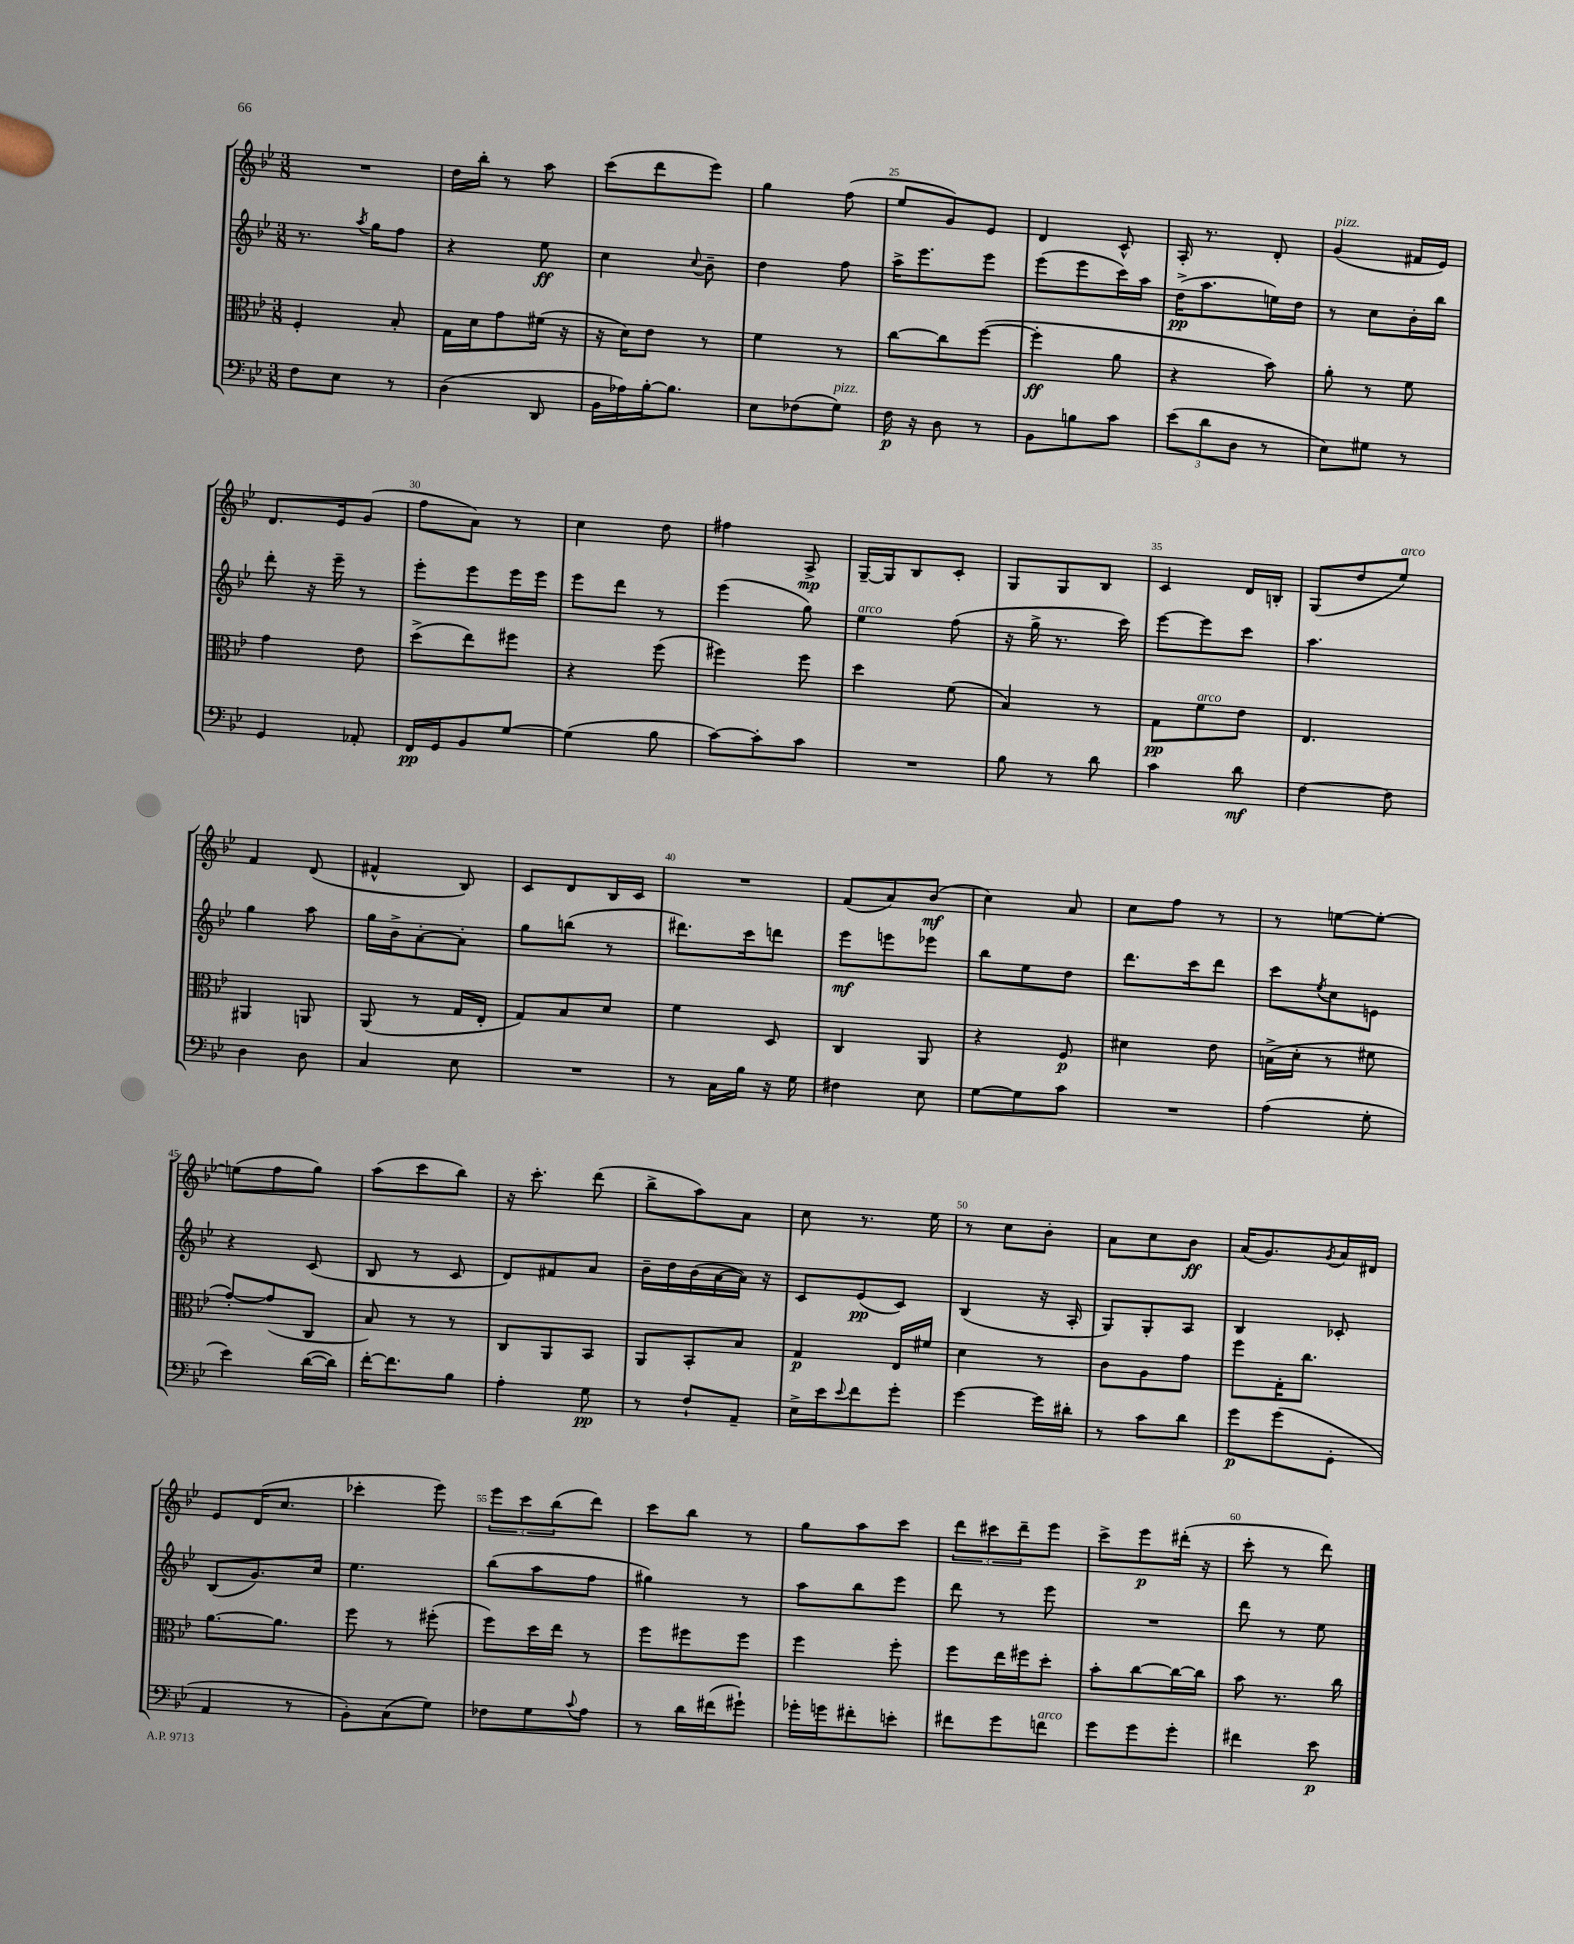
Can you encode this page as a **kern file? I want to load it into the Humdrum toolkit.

**kern	**dynam	**kern	**dynam	**kern	**dynam	**kern	**dynam
*part4	*part4	*part3	*part3	*part2	*part2	*part1	*part1
*staff4	*staff4	*staff3	*staff3	*staff2	*staff2	*staff1	*staff1
*clefF4	*	*clefC3	*	*clefG2	*	*clefG2	*
*k[b-e-]	*	*k[b-e-]	*	*k[b-e-]	*	*k[b-e-]	*
*M3/8	*	*M3/8	*	*M3/8	*	*M3/8	*
=21	=21	=21	=21	=21	=21	=21	=21
8F\L	.	4F'/	.	8.r	.	4.r	.
8E-\J	.	.	.	.	.	.	.
.	.	.	.	8qaa/	.	.	.
.	.	.	.	16gg\KL	.	.	.
8r	.	8B-'/	.	8ff\J	.	.	.
=22	=22	=22	=22	=22	=22	=22	=22
(4D\	.	16G\LL	.	4r	.	16dd\LL	.
.	.	16d\J	.	.	.	16bb-'\JJ	.
.	.	8g\	.	.	.	8r	.
8DD/	.	(16f#X\Jk	.	8ee-\	ff	8aa\	.
.	.	16r	.	.	.	.	.
=23	=23	=23	=23	=23	=23	=23	=23
16BB-\LL	.	16r	.	4cc\	.	(8ccc\L	.
16A-X\)	.	16d\KL)	.	.	.	.	.
[16B-'\J	.	8e-\J	.	.	.	8ddd\	.
8.B-\J]	.	.	.	.	.	.	.
.	.	.	.	8qqcc/	.	.	.
.	.	8r	.	8b-~\	.	8eee-\J)	.
=24	=24	=24	=24	=24	=24	=24	=24
8E-\L	.	4f\	.	4dd\	.	4gg\	.
(8F-X\	.	.	.	.	.	.	.
!LO:TX:a:i:t=pizz.	!	!	!	!	!	!	!
8G\J)	.	8r	.	8ff\	.	(8ff\	.
=25	=25	=25	=25	=25	=25	=25	=25
16F\	p	[8cc\L	.	16aa^\KL	.	8ee-/L	.
16r	.	.	.	8.eee-\	.	.	.
8D\	.	8cc\]	.	.	.	8g/)	.
8r	.	([8ff\J	.	8eee-\J	.	8e-/J	.
=26	=26	=26	=26	=26	=26	=26	=26
8BB-\L	.	4ff'\]	ff	(8eee-\L	.	4d/	.
8Bn\	.	.	.	8eee-\	.	.	.
8c\J	.	8a\	.	16ccc\L)	.	8c^^/	.
.	.	.	.	16aa\JJ	.	.	.
=27	=27	=27	=27	=27	=27	=27	=27
(12e-\L	.	4r	.	(16dd^\KL	pp	16A'/	.
.	.	.	.	8.aa\	.	8.r	.
12d\	.	.	.	.	.	.	.
12D\J	.	.	.	.	.	.	.
8r	.	8b-\)	.	16een\L)	.	8d'/	.
.	.	.	.	16dd\JJ	.	.	.
=28	=28	=28	=28	=28	=28	=28	=28
!	!	!	!	!	!	!LO:TX:a:i:t=pizz.	!
8E-\L)	.	8a'\	.	8r	.	(4g/	.
8G#X\J	.	8r	.	8cc\L	.	.	.
8r	.	8f\	.	16b-'\L	.	16f#X/LL	.
.	.	.	.	16bb-\JJ	.	16e-/JJ)	.
!!LO:LB:g=z
=29	=29	=29	=29	=29	=29	=29	=29
4GG/	.	4g\	.	8ddd'\	.	8.d/L	.
.	.	.	.	16r	.	.	.
.	.	.	.	16eee-~\	.	16e-/k	.
8AA-X'/	.	8e-\	.	8r	.	(8g/J	.
=30	=30	=30	=30	=30	=30	=30	=30
16FF/LL	pp	(8dd^\L	.	8eee-'\L	.	8ff\L	.
16GG/J	.	.	.	.	.	.	.
8BB-/	.	8ee-\)	.	8eee-\	.	8a\J)	.
[8G/J	.	8ff#X\J	.	16eee-\L	.	8r	.
.	.	.	.	16eee-\JJ	.	.	.
=31	=31	=31	=31	=31	=31	=31	=31
(4G\]	.	4r	.	8eee-\L	.	4cc\	.
.	.	.	.	8ddd\J	.	.	.
8B-\	.	(8ff\	.	8r	.	8dd\	.
=32	=32	=32	=32	=32	=32	=32	=32
[8c\L)	.	4ff#X\)	.	(4eee-\	.	4ff#X\	.
8c'\]	.	.	.	.	.	.	.
8c\J	.	8ff#\	.	8gg\)	.	8A^/	mp
=33	=33	=33	=33	=33	=33	=33	=33
!	!	!	!	!LO:TX:a:i:t=arco	!	!	!
4.r	.	4dd\	.	4ee-\	.	[16G~/LL	.
.	.	.	.	.	.	16G/J]	.
.	.	.	.	.	.	8B-/	.
.	.	(8f\	.	(8ff\	.	8c'/J	.
=34	=34	=34	=34	=34	=34	=34	=34
8B-\	.	4B-/)	.	16r	.	8G/L	.
.	.	.	.	16gg^\	.	.	.
8r	.	.	.	8.r	.	8G/	.
8d\	.	8r	.	.	.	8B-/J	.
.	.	.	.	16ccc\)	.	.	.
=35	=35	=35	=35	=35	=35	=35	=35
4c\	.	8G\L	pp	[8eee-\L	.	4c/	.
!	!	!LO:TX:a:i:t=arco	!	!	!	!	!
.	.	8f\	.	8eee-\]	.	.	.
8d\	mf	8e-\J	.	8ccc\J	.	16d/LL	.
.	.	.	.	.	.	16Bn'/JJ	.
=36	=36	=36	=36	=36	=36	=36	=36
[4F\	.	4.E-/	.	4.aa\	.	(8G/L	.
.	.	.	.	.	.	8dd/	.
!	!	!	!	!	!	!LO:TX:a:i:t=arco	!
8F\]	.	.	.	.	.	8ee-/J)	.
!!LO:LB:g=z
=37	=37	=37	=37	=37	=37	=37	=37
4D\	.	4AA#X/	.	4gg\	.	4f/	.
8D\	.	8AAn/	.	8aa\	.	(8d/	.
=38	=38	=38	=38	=38	=38	=38	=38
4C/	.	(8AA/	.	16gg\LL	.	4f#X^^/	.
.	.	.	.	16b-^\J	.	.	.
.	.	8r	.	[8a'\	.	.	.
8E-\	.	16G/LL	.	8a'\J]	.	8B-/)	.
.	.	16E-'/JJ	.	.	.	.	.
=39	=39	=39	=39	=39	=39	=39	=39
4.r	.	8G/L)	.	8gg\L	.	8c/L	.
.	.	8B-/	.	(8bbn\J	.	8d/	.
.	.	8d/J	.	8r	.	16B-/L	.
.	.	.	.	.	.	16c/JJ	.
=40	=40	=40	=40	=40	=40	=40	=40
8r	.	4f\	.	8.ddd#X\L)	.	4.r	.
16C\LL	.	.	.	.	.	.	.
16B-\JJ	.	.	.	16ccc\k	.	.	.
16r	.	8D/	.	8dddn\J	.	.	.
16G\	.	.	.	.	.	.	.
=41	=41	=41	=41	=41	=41	=41	=41
4F#X\	.	4C/	.	8eee-\L	mf	(8f/L	.
.	.	.	.	8eeen\	.	8a/)	.
8E-\	.	8AA/	.	8eee-X\J	.	(8b-/J	mf
=42	=42	=42	=42	=42	=42	=42	=42
[8G\L	.	4r	.	8bb-\L	.	4cc\)	.
8G\]	.	.	.	8ee-\	.	.	.
8c\J	.	8F/	p	8dd\J	.	8a/	.
=43	=43	=43	=43	=43	=43	=43	=43
4.r	.	4d#X\	.	8.ddd\L	.	8cc\L	.
.	.	.	.	.	.	8ff\J	.
.	.	.	.	16ccc\k	.	.	.
.	.	8e-\	.	8ddd\J	.	8r	.
=44	=44	=44	=44	=44	=44	=44	=44
(4A\	.	(16Bn^\LL	.	8ccc\L	.	8r	.
.	.	16d'\JJ	.	.	.	.	.
.	.	.	.	8qee-/	.	.	.
.	.	8r	.	8cc\	.	[8een\L	.
8G'\	.	8f#X\	.	8en\J	.	8ee'\J_	.
!!LO:LB:g=z
=45	=45	=45	=45	=45	=45	=45	=45
4e-\)	.	[8g'/L)	.	4r	.	(8een\L]	.
.	.	(8g/]	.	.	.	8ff\	.
([16d\LL	.	8C/J	.	(8c/	.	8gg\J)	.
16d\JJ])	.	.	.	.	.	.	.
=46	=46	=46	=46	=46	=46	=46	=46
[16f'\KL	.	8B-/)	.	8B-/	.	(8aa\L	.
8.f\]	.	.	.	.	.	.	.
.	.	8r	.	8r	.	8ccc\	.
8B-\J	.	8r	.	8c/	.	8bb-\J)	.
=47	=47	=47	=47	=47	=47	=47	=47
4A'\	.	8C/L	.	8d/L)	.	16r	.
.	.	.	.	.	.	8.ccc'\	.
.	.	8AA/	.	8f#X/	.	.	.
8G\	pp	8BB-/J	.	8a/J	.	(8ddd\	.
=48	=48	=48	=48	=48	=48	=48	=48
8r	.	8AA/L	.	16b-~\LL	.	8bb-^\L	.
.	.	.	.	16dd\	.	.	.
8F`/L	.	8BB-'/	.	(16b-\	.	8aa\)	.
.	.	.	.	[16a\	.	.	.
8AA~/J	.	8B-/J	.	16a\JJ])	.	8a\J	.
.	.	.	.	16r	.	.	.
=49	=49	=49	=49	=49	=49	=49	=49
16E-^\LL	.	4G/	p	8c/L	.	8cc\	.
16e-\J	.	.	.	.	.	.	.
8qqe-/	.	.	.	.	.	.	.
8f\	.	.	.	(8e-/	pp	8.r	.
8g'\J	.	16E-/LL	.	8c/J)	.	.	.
.	.	16f#X/JJ	.	.	.	16ee-\	.
=50	=50	=50	=50	=50	=50	=50	=50
[4g\	.	4d\	.	(4B-/	.	8r	.
.	.	.	.	.	.	8cc\L	.
16g\LL]	.	8r	.	16r	.	8b-'\J	.
16d#X'\JJ	.	.	.	16A'/	.	.	.
=51	=51	=51	=51	=51	=51	=51	=51
8r	.	8c\L	.	8G/L)	.	8a\L	.
8c\L	.	8A\	.	8G'/	.	8cc\	.
8d\J	.	8g\J	.	8A/J	.	8b-\J	ff
=52	=52	=52	=52	=52	=52	=52	=52
8g\L	p	8ff\L	.	4B-/	.	(16a/KL	.
.	.	.	.	.	.	8.g/)	.
(8g\	.	16G'\K	.	.	.	.	.
.	.	8.cc\J	.	.	.	.	.
.	.	.	.	.	.	8qg/	.
8GG'\J	.	.	.	8c-X'/	.	16a/L	.
.	.	.	.	.	.	16d#X/JJ	.
!!LO:LB:g=z
=53	=53	=53	=53	=53	=53	=53	=53
4AA/	.	[8.a\L	.	(8B-/L	.	8e-/L	.
.	.	.	.	8.g/)	.	(16d/K	.
.	.	8.a\J]	.	.	.	8.cc/J	.
8r	.	.	.	.	.	.	.
.	.	.	.	16cc/Jk	.	.	.
=54	=54	=54	=54	=54	=54	=54	=54
8BB-'\L)	.	8ff\	.	4.ee-\	.	4ccc-X'\	.
(8C\	.	8r	.	.	.	.	.
8G\J)	.	(8ff#X'\	.	.	.	8eee-\)	.
=55	=55	=55	=55	=55	=55	=55	=55
8F-X\L	.	8ff\L)	.	(8bb-\L	.	12eee-\L	.
.	.	.	.	.	.	12ccc\	.
8G\	.	16dd\L	.	8aa\	.	.	.
.	.	.	.	.	.	(12bb-\	.
.	.	16ee-\JJ	.	.	.	.	.
8qqc/	.	.	.	.	.	.	.
8A\J	.	8r	.	8ff\J	.	8ddd\J)	.
=56	=56	=56	=56	=56	=56	=56	=56
8r	.	8ff\L	.	4gg#X\)	.	8ccc\L	.
16d\LL	.	8ff#X\	.	.	.	8bb-\J	.
(16f#X\J	.	.	.	.	.	.	.
8g#X`\J)	.	8ff#\J	.	8r	.	8r	.
=57	=57	=57	=57	=57	=57	=57	=57
16g-X'\LL	.	4ff\	.	8aa\L	.	8gg\L	.
16gn\J	.	.	.	.	.	.	.
8f#X'\	.	.	.	8bb-\	.	8aa\	.
8en'\J	.	8ff'\	.	8eee-\J	.	8ccc\J	.
=58	=58	=58	=58	=58	=58	=58	=58
8f#X\L	.	8ff\L	.	8ddd\	.	12ddd\L	.
.	.	.	.	.	.	12ccc#X\	.
8g\	.	16ee-\L	.	8r	.	.	.
.	.	.	.	.	.	12ddd~\	.
.	.	16ff#X\J	.	.	.	.	.
!LO:TX:a:i:t=arco	!	!	!	!	!	!	!
8fn\J	.	8dd'\J	.	8eee-\	.	8eee-\J	.
=59	=59	=59	=59	=59	=59	=59	=59
8g\L	.	8b-'\L	.	4.r	.	8ccc^\L	.
8g\	.	[8cc\	.	.	.	8eee-\	p
8g'\J	.	16cc\L_	.	.	.	(16ddd#X'\Jk	.
.	.	16cc\JJ]	.	.	.	16r	.
=60	=60	=60	=60	=60	=60	=60	=60
4f#X\	.	8b-\	.	8ddd\	.	8ccc'\	.
.	.	8.r	.	8r	.	8r	.
8e-\	p	.	.	8ee-\	.	8ddd\)	.
.	.	16cc\	.	.	.	.	.
==	==	==	==	==	==	==	==
*-	*-	*-	*-	*-	*-	*-	*-
